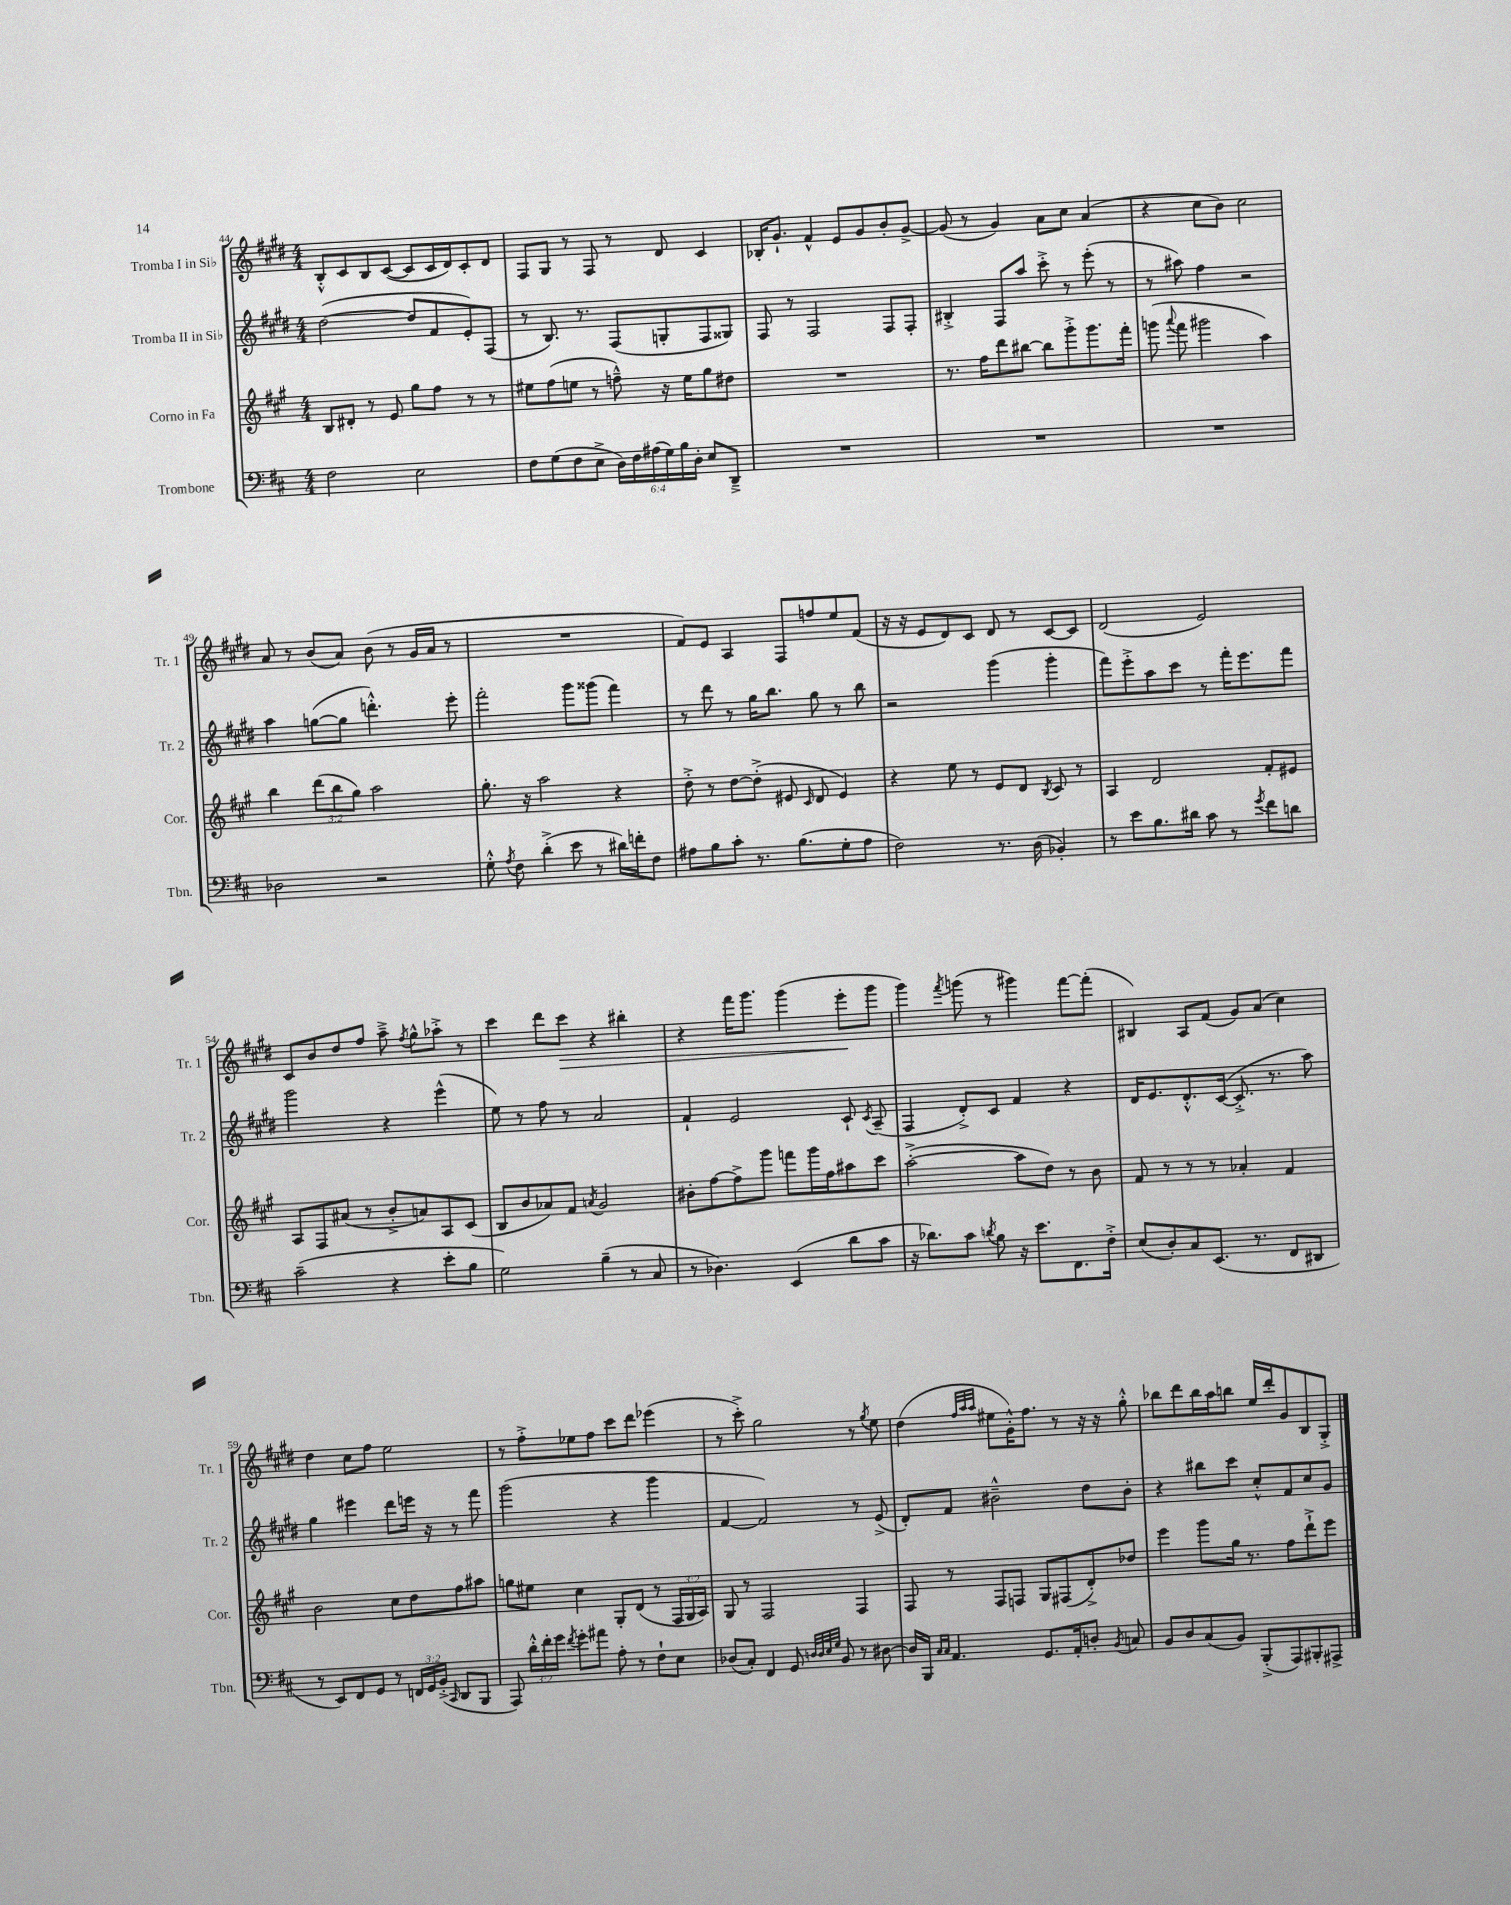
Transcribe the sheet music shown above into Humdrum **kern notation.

**kern	**kern	**kern	**kern	**dynam
*part4	*part3	*part2	*part1	*part1
*staff4	*staff3	*staff2	*staff1	*staff1
*I"Trombone	*I"Corno in Fa	*I"Tromba II in Si♭	*I"Tromba I in Si♭	*
*I'Tbn.	*I'Cor.	*I'Tr. 2	*I'Tr. 1	*
*clefF4	*clefG2	*clefG2	*clefG2	*
*k[f#c#]	*k[f#c#g#]	*k[f#c#g#d#]	*k[f#c#g#d#]	*
*M4/4	*M4/4	*M4/4	*M4/4	*
=44	=44	=44	=44	=44
2F#\	8B/L	([2dd#\	8B'^^/L	.
.	8d#X'/J	.	8c#/	.
.	8r	.	8B/	.
.	8e/	.	([8c#/J	.
2E\	8gg#\L	8dd#/L]	8c#/L]	.
.	8ff#\J	8f#/	16c#/L	.
.	.	.	16d#/J)	.
.	8r	8e'/)	8c#'/	.
.	8r	(8F#/J	8d#/J	.
=45	=45	=45	=45	=45
8F#\L	8ee#X\L	8r	8F#/L	.
(8G\	(8ff#\	8.B/)	8G#/J	.
8F#\	8een\J	.	8r	.
.	.	8.r	.	.
8E^\J	8r	.	8F#/	.
24D\LL)	8ffn~^^\)	(8F#/L	8r	.
24F#\	.	.	.	.
(24A#X\	.	.	.	.
24G\)	16r	8Gn'/	8d#/	.
24B\	.	.	.	.
.	16ee\KL	.	.	.
24D'\JJ	.	.	.	.
8E/L	8gg#\	8F#/	4c#/	.
8DD~^/J	8dd#X\J	8G##X/J)	.	.
=46	=46	=46	=46	=46
1r	1r	8F#/	16B-X'/KL	.
.	.	.	8.g#`/J	.
.	.	8r	.	.
.	.	2F#/	4f#^^/	.
.	.	.	8e/L	.
.	.	.	8g#/	.
.	.	8F#/L	8b'/	.
.	.	8F#'/J	[8g#^/J	.
=47	=47	=47	=47	=47
1r	8.r	4B#X'^/	(8g#/]	.
.	.	.	8r	.
.	16ff#\KL	.	.	.
.	8ddd\	8F#/L	4g#/)	.
.	[8bb#X\J	8aa/J	.	.
.	8bb#\L]	8ccc#'^\	8a\L	.
.	8ggg#'^\	8r	8cc#\J	.
.	8.ggg#\	(8eee'\	(4a/	.
.	.	8r	.	.
.	16fff#'\Jk	.	.	.
=48	=48	=48	=48	=48
1r	(8gggn\	8r	4r	.
.	8qqaaa/	.	.	.
.	8fff#\	8aa#X\)	.	.
.	2ggg#X\	4ff#\	8cc#\L	.
.	.	.	8b\J)	.
.	.	2r	2cc#\	.
.	4aa\)	.	.	.
!!LO:LB:g=z
=49	=49	=49	=49	=49
2D-X\	4bb\	4aa\	8a/	.
.	.	.	8r	.
.	(12ddd\L	([8ggn\L	(8b/L	.
.	12bb\	.	.	.
.	.	8gg\J]	8a/J)	.
.	12gg#\J)	.	.	.
2r	2aa\	4.dddn'^^\)	(8b\	.
.	.	.	8r	.
.	.	.	16g#/LL	.
.	.	.	16a/JJ	.
.	.	8eee'\	8r	.
=50	=50	=50	=50	=50
8G'^^\	8.gg#'\	2fff#'\	1r	.
8qA/	.	.	.	.
8F#\	.	.	.	.
.	16r	.	.	.
(4d'^\	2aa\	.	.	.
8e\	.	8ggg#\L	.	.
8r	.	(8ggg##X\J	.	.
16d#X\LL)	4r	4fff#\)	.	.
16fn'\J	.	.	.	.
8F#\J	.	.	.	.
=51	=51	=51	=51	=51
8A#X\L	8dd'^\	8r	8f#/L)	.
8B\	8r	8ddd#\	8e/J	.
8c#'\J	[8dd\L	8r	4A/	.
8.r	(8dd'^\J]	16gg#\KL	.	.
.	.	8.bb\J	.	.
.	8e#X/	.	8F#/L	.
(8.B\L	.	.	.	.
.	16qqc#/	.	.	.
.	8d/	8gg#\	8ffn/	.
8G'\	4e#/)	8r	8ee/	.
8A#\J	.	8bb\	(8f#/J	.
=52	=52	=52	=52	=52
2F#\)	4r	2r	16r	.
.	.	.	16r	.
.	.	.	8e/L	.
.	8ee\	.	8d#/)	.
.	8r	.	8c#/J	.
8.r	8e/L	(4ggg#\	8d#/	.
.	8d/J	.	8r	.
(16D\	.	.	.	.
.	8qB/	.	.	.
4BB-X'/)	8c#/	4ggg#'\	[8c#/L	.
.	8r	.	8c#/J]	.
=53	=53	=53	=53	=53
8r	4A/	8fff#\L)	(2d#/	.
8e\L	.	8eee'^\	.	.
8.B\	2d/	8aa\	.	.
.	.	8ccc#\J	.	.
16d#X\Jk	.	.	.	.
8c#\	.	8r	2e/)	.
8r	.	16fff#'\KL	.	.
.	.	8.eee\	.	.
8qg/	.	.	.	.
8f#\L	8f#'/L	.	.	.
8dn\J	8e#X/J	8fff#\J	.	.
!!LO:LB:g=z
=54	=54	=54	=54	=54
(2c#~\	8A/L	2ggg#\	8c#/L	.
.	8F#/	.	8b/	.
.	(8a#X/J	.	8dd#/	.
.	8r	.	8ff#/J	.
4r	8b'^/L	4r	8aa~^\	.
.	.	.	8qff#/	.
.	8an/)	.	8gg#^^\L	.
8e'\L	8A/	(4eee^^\	8aa-X'^\J	.
8B\J	(8c#/J	.	8r	.
=55	=55	=55	=55	=55
2G\)	8B/L	8ee\)	4ccc#\	.
.	8b/	8r	.	.
.	8a-X/)	8ff#\	8ddd#\L	.
!	!	!	!	!LO:HP:b
.	8f#/J	8r	8ccc#\J	>
.	8qan/	.	.	.
(4B~\	2g#/	2a/	4r	.
8r	.	.	4bb#X'\	.
8C#/	.	.	.	.
=56	=56	=56	=56	=56
8r	8b#X'\L	4f#`/	4r	.
4.D-X\)	[8ff#\	.	.	.
.	8ff#^\]	2e/	16fff#\KL	.
.	.	.	8.ggg#\J	.
.	8ggg#\J	.	.	.
(4EE/	8fffn\L	.	(4ggg#\	.
.	16ggg#\L	.	.	.
.	16ff#\J	.	.	.
8d\L	8aa#X\	8c#`/	8eee'\L	.
.	.	8qc#/	.	.
8c#\J	8ccc#\J	(8A~/	8ggg#\J	]
=57	=57	=57	=57	=57
16r	([2aa'^\	4F#/	4ggg#\)	.
8.d-X\L)	.	.	.	.
.	.	.	8qfff#/	.
8c#\J	.	8d#'^/L)	(8gggn\	.
8qdn/	.	.	.	.
8B\	.	8c#/J	8r	.
16r	8aa\L]	4f#/	4ggg#X\)	.
8.e\L	.	.	.	.
.	8dd\J)	.	.	.
8.FF#\	8r	4r	[8fff#\L	.
.	8b\	.	(8fff#'\J]	.
16F#'^\Jk	.	.	.	.
=58	=58	=58	=58	=58
(8E/L	8f#/	16d#/KL	4B#X/)	.
.	.	8.e/	.	.
8D'/)	8r	.	.	.
8C#/	8r	8.d#'^^/	8A/L	.
(8.EE/J	8r	.	(8f#/J	.
.	.	([16c#/Jk	.	.
.	4a-X'/	8.c#'^/]	8g#/L)	.
8.r	.	.	.	.
.	.	.	(8a/J	.
.	.	8.r	.	.
8FF#/L	4f#/	.	4cc#\)	.
8DD#X/J	.	8aa\)	.	.
!!LO:LB:g=z
=59	=59	=59	=59	=59
8r	2b\	4gg#\	4dd#\	.
8EE/L)	.	.	.	.
8FF#/	.	4eee#X\	8cc#\L	.
8GG/J	.	.	8ff#\J	.
8r	8cc#\L	8ddd#\L	2ee\	.
24FFn/LL	8dd\	16eeen\Jk	.	.
24GG/	.	.	.	.
.	.	16r	.	.
(24BB'^/JJ	.	.	.	.
16qqCC#/	.	.	.	.
8DD/L	8ff#\	8r	.	.
8BBB/J	8aa#X\J	8fff#\	.	.
=60	=60	=60	=60	=60
8AAA/)	8ggn\L	(2ggg#\	8r	.
24d'^^\LL	8ee#X\J	.	8ff#'^\L	.
24f#'\	.	.	.	.
24g\JJ	.	.	.	.
8qf#/	.	.	.	.
8g'\L	4cc#\	.	8ee-X\	.
8a#X\J	.	.	8ff#\J	.
8A'\	8G#'/L	4r	8ccc#\L	.
8r	(8d/J	.	8ddd#\J	.
8F#`\L	8r	4ggg#\	(4eee-X\	.
8E\J	24F#/LL	.	.	.
.	24G#/	.	.	.
.	24A/JJ)	.	.	.
=61	=61	=61	=61	=61
(8D-X/L	8G#/	[4f#/	8r	.
8C#'/J)	8r	.	8ccc#'^\)	.
4FF#/	2F#/	2f#/])	2gg#\	.
8GG/	.	.	.	.
32qqDn/LLL	.	.	.	.
32qqD/	.	.	.	.
32qqE/	.	.	.	.
32qqG/JJJ	.	.	.	.
8BB/	.	.	.	.
8r	4F#/	8r	8r	.
.	.	.	8qgg#/	.
[8D#X\	.	(8e^/	8ee\	.
=62	=62	=62	=62	=62
16D#/LL]	8F#/	8d#'/L)	(4dd#\	.
16BBB/JJ	.	.	.	.
16qqC#/LL	.	.	.	.
16qqC#/JJ	.	.	.	.
4.AA/	8r	8f#/J	.	.
.	.	.	32qqff#/LLL	.
.	.	.	32qqaa/	.
.	.	.	32qqaa/JJJ	.
.	8F#/L	2b#X~^^\	8ee#X\L	.
.	8Fn/J	.	16g#'^^\K)	.
.	.	.	8.ff#\J	.
8.GG/L	8G#/L	.	.	.
.	(8F#X/	.	8r	.
16AA'/k	.	.	.	.
8Dn'/J	8d'^/)	8dd#\L	16r	.
.	.	.	16r	.
8qBB/	.	.	.	.
8Cn/	8dd-X/J	8b#'\J	8gg#'^^\	.
=63	=63	=63	=63	=63
8BB/L	4eee\	4r	8bb-X\L	.
8D/	.	.	8ddd#\	.
(8C#/	8ggg#\L	8bb#X\L	16bb-\L	.
.	.	.	16aa\J	.
8BB/J)	16gg#\Jk	8ccc#\J	8bbn\J	.
.	8.r	.	.	.
(8BBB'^/L	.	8cc#'^^/L	16ee/LL	.
.	.	.	16ddd#'/J	.
8AAA/)	8ff#\L	8f#/	8g#/	.
8BBB#X'/	8ddd`^\	8cc#/	8B/	.
8AAA#X^/J	8eee\J	8g#/J	8G#'^/J	.
==	==	==	==	==
*-	*-	*-	*-	*-
